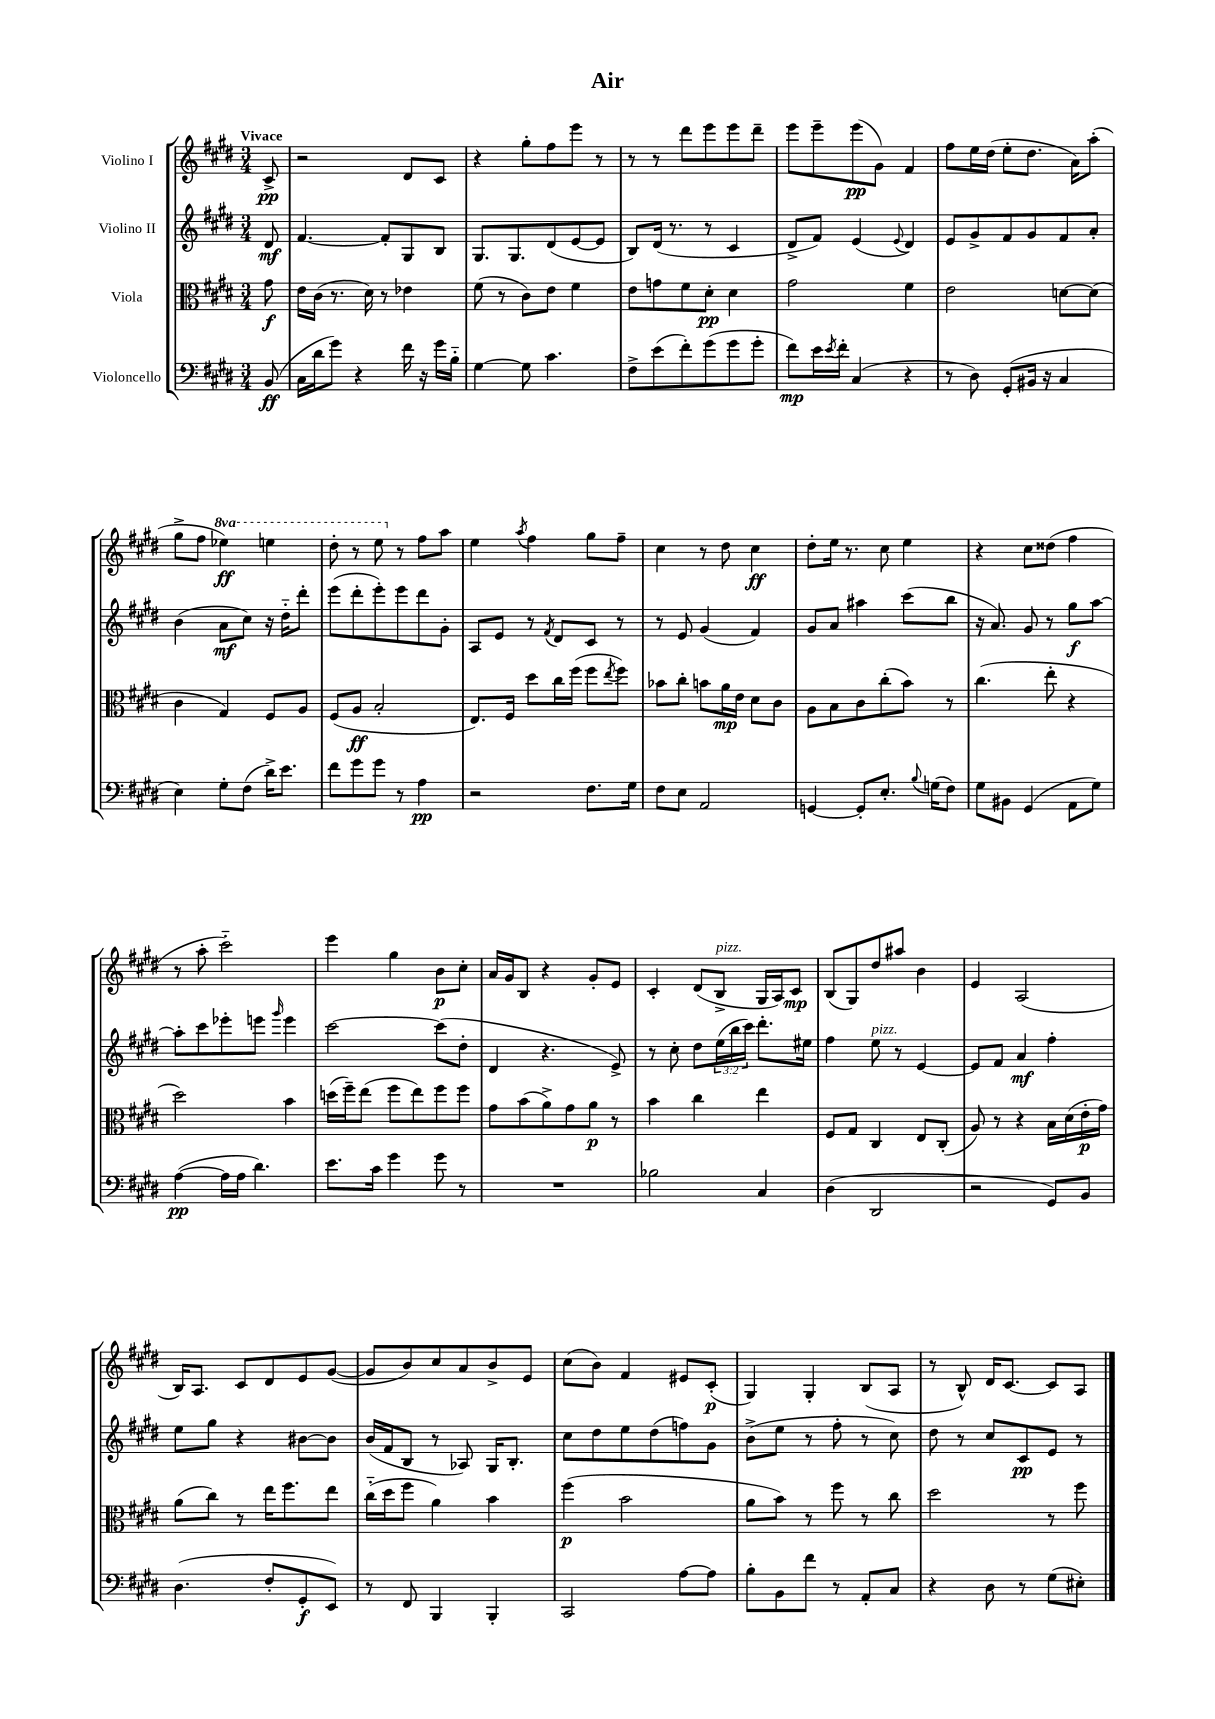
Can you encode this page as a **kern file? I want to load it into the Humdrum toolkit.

**kern	**kern	**kern	**kern
*staff4	*staff3	*staff2	*staff1
*clefF4	*clefC3	*clefG2	*clefG2
*k[f#c#g#d#]	*k[f#c#g#d#]	*k[f#c#g#d#]	*k[f#c#g#d#]
*M3/4	*M3/4	*M3/4	*M3/4
(8BB	8g#	8d#	8c#^
=	=	=	=
16C#	16e	[4.f#	2r
16d#	(16c#	.	.
8g#)	8.r	.	.
4r	.	.	.
.	16d#)	.	.
.	8r	8f#']	.
16f#	4e-	8G#	8d#
16r	.	.	.
16g#	.	8B	8c#
16B'~	.	.	.
=	=	=	=
[4G#	(8f#	8.G#	4r
.	8r	.	.
.	.	8.G#	.
8G#]	8c#)	.	8gg#'
4.c#	8e	(8d#	8ff#
.	4f#	[8e	8eee
.	.	8e]	8r
=	=	=	=
8F#^	8e	8B)	8r
(8e	8g	(16d#	8r
.	.	8.r	.
8f#')	8f#	.	8ddd#
(8g#	8d#'	8r	8eee
8g#	4d#	4c#	8eee
8g#'	.	.	8ddd#~
=	=	=	=
8f#)	2g#	8d#^	8eee
16e	.	8f#)	8eee~
8qe	.	.	.
16f#'	.	.	.
(4C#	.	(4e	(8eee
.	.	.	8g#)
.	.	8qqe	.
4r	4f#	4d#)	4f#
=	=	=	=
8r	2e	8e	8ff#
8D#)	.	8g#^	16ee
.	.	.	(16dd#
(8GG#'	.	8f#	8ee'
16BB#	.	8g#	8.dd#
16r	.	.	.
4C#	[8d	8f#	.
.	.	.	16a)
.	(8d]	8a'	(8aa'
=	=	=	=
4E)	4c#	(4b	8gg#^
.	.	.	8ff#
8G#'	4G#)	8a	4eee-)
(8F#	.	8cc#)	.
16d#^)	8F#	16r	4eee
8.e	.	16dd#'~	.
.	8A	8ddd#'	.
=	=	=	=
8f#	(8F#	(8eee	8ddd#'
8g#	8A	8ddd#'	8r
8g#	2B'	8eee')	8eee
8r	.	8eee	8r
4A	.	8ddd#	8ff#
.	.	8g#'	8aa
=	=	=	=
2r	8.E)	8A	4ee
.	.	8e	.
.	16F#	.	.
.	.	.	8qaa
.	8dd#	8r	4ff#
.	.	8qf#	.
.	16cc#	8d#	.
.	(16ff#	.	.
8.F#	8ff#	8c#	8gg#
.	8qee	.	.
.	8ff#)	8r	8ff#~
16G#	.	.	.
=	=	=	=
8F#	8b-	8r	4cc#
8E	8cc#'	8e	.
2AA	8b	(4g#	8r
.	16a	.	8dd#
.	16e	.	.
.	8d#	4f#)	4cc#
.	8c#	.	.
=	=	=	=
[4GG	8A	8g#	8dd#'
.	8B	8a	16ee
.	.	.	8.r
8GG']	8c#	4aa#	.
8.E'	(8cc#'	.	8cc#
.	8b)	(8ccc#	4ee
8qqB	.	.	.
(16G	.	.	.
8F#)	8r	8bb	.
=	=	=	=
8G#	(4.cc#	16r	4r
.	.	8.a)	.
8BB#	.	.	.
(4GG#	.	8g#	8cc#
.	8ee'	8r	(8dd##
8AA	4r	8gg#	4ff#
8G#)	.	[8aa	.
=	=	=	=
([4A	2dd#)	8aa']	8r
.	.	8ccc#	8aa'
16A]	.	8eee-'	2ccc#'~)
16A	.	.	.
4.d#)	.	8eee	.
.	.	16qqggg#	.
.	4b	4eee	.
=	=	=	=
8.e	(16dd	[2ccc#	4eee
.	16ff#~)	.	.
.	(8ee	.	.
16c#	.	.	.
4g#	8ff#	.	4gg#
.	8ee)	.	.
8g#	8ff#	(8ccc#]	8b
8r	8ff#	8dd#'	8cc#'
=	=	=	=
2.r	8g#	4d#	16a
.	.	.	16g#
.	(8b	.	8B
.	8a^)	4.r	4r
.	8g#	.	.
.	8a	.	8g#'
.	8r	8e^)	8e
=	=	=	=
2B-	4b	8r	4c#'
.	.	8cc#'	.
.	4cc#	8dd#	(8d#
.	.	(24ee	8B^
.	.	24bb	.
.	.	24ccc#)	.
4C#	4ee	8.ddd#'	16G#
.	.	.	16A)
.	.	.	8c#
.	.	16ee#	.
=	=	=	=
(4D#	8F#	4ff#	(8B
.	8G#	.	8G#)
2DD#	4C#	8ee	8dd#
.	.	8r	8aa#
.	8E	[4e	4b
.	(8C#'	.	.
=	=	=	=
2r	8A)	8e]	4e
.	8r	8f#	.
.	4r	4a	(2A
8GG#)	16B	4ff#'	.
.	(16d#	.	.
8BB	16e'	.	.
.	16g#)	.	.
=	=	=	=
(4.D#	(8a	8ee	16B)
.	.	.	8.A
.	8cc#)	8gg#	.
.	8r	4r	8c#
8F#'	16ee	.	8d#
.	8.ff#	.	.
8GG#'	.	[8b#	8e
8EE)	8ee	8b#]	([8g#
=	=	=	=
8r	(16cc#'~	(16b	8g#]
.	16dd#	16f#	.
8FF#	8ff#	8B	8b)
4BBB	4a)	8r	8cc#
.	.	8A-)	8a
4BBB'	4b	16G#	8b^
.	.	8.B'	.
.	.	.	8e
=	=	=	=
2CC#	(4ff#	8cc#	(8cc#
.	.	8dd#	8b)
.	2b	8ee	4f#
.	.	(8dd#	.
[8A	.	8ff)	8e#
8A]	.	8g#	(8c#'
=	=	=	=
8B'	8a	(8b^	4G#)
8BB	8b)	8ee	.
8f#	8r	8r	4G#'
8r	8ff#	8ff#'	.
8AA'	8r	8r	(8B
8C#	8cc#	8cc#)	8A
=	=	=	=
4r	2dd#	8dd#	8r
.	.	8r	8B^^)
8D#	.	8cc#	16d#
.	.	.	[8.c#
8r	.	8c#	.
(8G#	8r	8e	8c#]
8E#')	8ff#	8r	8A
==	==	==	==
*-	*-	*-	*-
